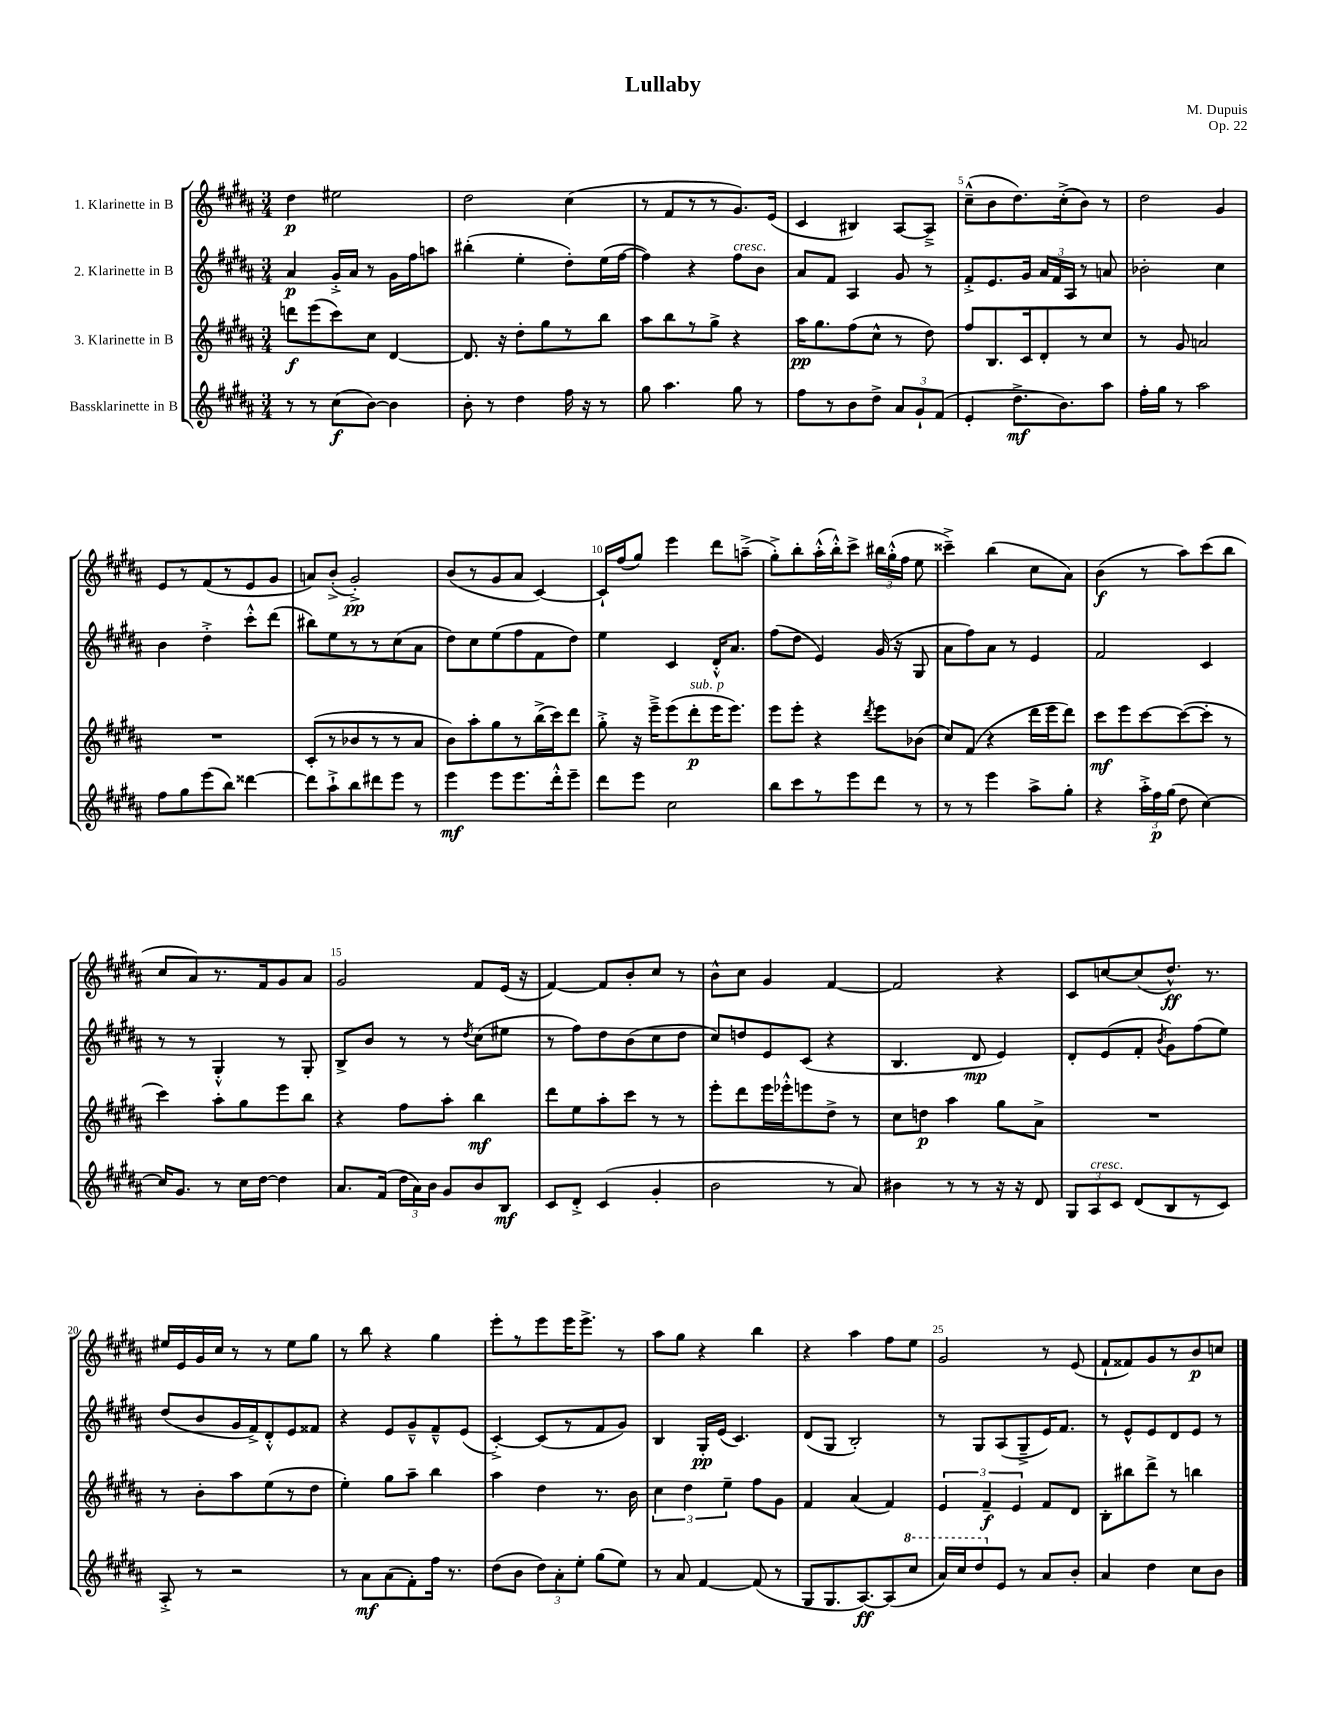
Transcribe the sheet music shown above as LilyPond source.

\header { title = "Lullaby" composer = "M. Dupuis" opus = "Op. 22" }
<<
\new StaffGroup <<
\new Staff = "s0" \with { instrumentName = "1. Klarinette in B" } {
    \clef treble \key b \major \numericTimeSignature \time 3/4
    \autoBeamOff dis''4\p eis''2 |
    dis''2 cis''4( |
    r8 fis'8[ r8 r8 gis'8.) e'16]( |
    cis'4 bis4) ais8[~ ais8]---> |
    cis''8[---^( b'8 dis''8.) cis''16-.->( b'8]) r8 |
    dis''2 gis'4 |
    e'8[ r8 fis'8( r8 e'8 gis'8] |
    a'8[) b'8]-.->( gis'2-.->\pp) |
    b'8[( r8 gis'8 ais'8] cis'4~) |
    cis'16[-! fis''16( gis''8]) e'''4 dis'''8[ a''8]--->( |
    gis''8[-.->) b''8-. ais''16-.-^( b''16-.-^) cis'''8]-> \tuplet 3/2 { bis''16[ gis''16-.-^( fis''16] } e''8 |
    cisis'''4--->) b''4( cis''8[ ais'8]) |
    b'4\f( r8 ais''8[) cis'''8( b''8] |
    cis''8[ ais'8) r8. fis'16 gis'8 ais'8] |
    gis'2 fis'8[ e'16]( r16 |
    fis'4~) fis'8[ b'8-. cis''8] r8 |
    b'8[-^ cis''8] gis'4 fis'4~ |
    fis'2 r4 |
    cis'8[ c''8~ c''8( dis''8.]-^\ff) r8. |
    eis''16[ e'16 gis'16 cis''16] r8 r8 eis''8[ gis''8] |
    r8 b''8 r4 gis''4 |
    e'''8[-. r8 e'''8 e'''16 e'''8.]-> r8 |
    ais''8[ gis''8] r4 b''4 |
    r4 ais''4 fis''8[ e''8] |
    gis'2 r8 e'8( |
    fis'8[-! fisis'8) gis'8 r8 b'8\p c''8] \bar "|." |
}
\new Staff = "s1" \with { instrumentName = "2. Klarinette in B" } {
    \clef treble \key b \major \numericTimeSignature \time 3/4
    \autoBeamOff ais'4\p gis'16[-.-> ais'16] r8 gis'16[ fis''16 a''8] |
    bis''4-.( e''4-. dis''8[-.) e''16( fis''16]~ |
    fis''4) r4 fis''8[^\markup { \italic "cresc." } b'8] |
    ais'8[ fis'8] ais4 gis'8 r8 |
    fis'8[-.-> e'8. gis'16] \tuplet 3/2 { ais'16[ fis'16 ais16] } r8 a'8 |
    bes'2-. cis''4 |
    b'4 dis''4-.-> cis'''8[-.-^ dis'''8]( |
    bis''8[) e''8 r8 r8 cis''8( ais'8] |
    dis''8[) cis''8 e''8( fis''8 fis'8 dis''8]) |
    e''4 cis'4 dis'16[-.-^ ais'8.] |
    fis''8[( dis''8] e'4) gis'16( r16 gis8 |
    ais'8[ fis''8) ais'8] r8 e'4 |
    fis'2 cis'4 |
    r8 r8 gis4-.-^ r8 gis8-. |
    b8[-> b'8] r8 r8 \acciaccatura { dis''8 } cis''8[( eis''8] |
    r8 fis''8[) dis''8 b'8( cis''8 dis''8] |
    cis''8[) d''8 e'8 cis'8]( r4 |
    b4. dis'8\mp e'4) |
    dis'8[-. e'8( fis'8]-. \acciaccatura { b'8 } gis'8[) fis''8( e''8]) |
    dis''8[( b'8 gis'16 fis'16->) dis'8-.-^ e'8 fisis'8] |
    r4 e'8[ gis'8---^ fis'8---^ e'8]( |
    cis'4~-.->) cis'8[( r8 fis'8 gis'8]) |
    b4 gis16[-.\pp e'16]( cis'4.) |
    dis'8[( gis8] b2-.) |
    r8 gis8[ ais8( gis8---> e'16) fis'8.] |
    r8 e'8[-^ e'8 dis'8 e'8] r8 \bar "|." |
}
\new Staff = "s2" \with { instrumentName = "3. Klarinette in B" } {
    \clef treble \key b \major \numericTimeSignature \time 3/4
    \autoBeamOff d'''8[\f e'''8( cis'''8) cis''8] dis'4~ |
    dis'8. r16 dis''8[-. gis''8 r8 b''8] |
    ais''8[ b''8 r8 gis''8]-> r4 |
    ais''16[\pp gis''8. fis''8( cis''8]-^ r8 dis''8) |
    fis''8[ b8. cis'16 dis'8-. r8 cis''8] |
    r8 gis'8 a'2 |
    R2. |
    cis'8[-.( r8 bes'8 r8 r8 ais'8] |
    b'8[) ais''8-. gis''8 r8 b''16->( cis'''16) dis'''8] |
    gis''8-.-> r16 e'''16[---> e'''8( dis'''8-.\p^\markup { \italic "sub. p" } e'''16 e'''8.]) |
    e'''8[ e'''8]-. r4 \acciaccatura { dis'''8 } e'''8[ bes'8]( |
    cis''8[) fis'8]( r4 dis'''16[ e'''16 dis'''8]) |
    cis'''8[\mf e'''8 cis'''8~ cis'''8~( cis'''8]-. r8 |
    cis'''4) ais''8[-. gis''8 e'''8 b''8] |
    r4 fis''8[ ais''8]-. b''4\mf |
    dis'''8[ e''8 ais''8-. cis'''8] r8 r8 |
    e'''8[-. dis'''8 e'''16 ees'''16-.-^ e'''8 dis''8]-> r8 |
    cis''8[ d''8]\p ais''4 gis''8[ ais'8]-> |
    R2. |
    r8 b'8[-. ais''8 e''8( r8 dis''8] |
    e''4-.) gis''8[ ais''8]-- b''4 |
    ais''4 dis''4 r8. b'16 |
    \tuplet 3/2 { cis''4 dis''4 e''4-- } fis''8[ gis'8] |
    fis'4 ais'4( fis'4) |
    \tuplet 3/2 { e'4 fis'4--\f e'4 } fis'8[ dis'8] |
    b8[-. bis''8 dis'''8]-> r8 b''4 \bar "|." |
}
\new Staff = "s3" \with { instrumentName = "Bassklarinette in B" } {
    \clef treble \key b \major \numericTimeSignature \time 3/4
    \autoBeamOff r8 r8 cis''8[\f( b'8]~) b'4 |
    b'8-. r8 dis''4 fis''16 r16 r8 |
    gis''8 ais''4. gis''8 r8 |
    fis''8[ r8 b'8 dis''8]-> \tuplet 3/2 { ais'8[ gis'8-! fis'8]( } |
    e'4-. dis''8.[->\mf b'8.) ais''8] |
    fis''16[-. gis''16] r8 ais''2 |
    fis''8[ gis''8 e'''8( b''8]) disis'''4~ |
    disis'''8[ ais''8-!-> b''8 dis'''8 e'''8] r8 |
    e'''4\mf e'''8[ e'''8. dis'''16-.-^ e'''8]-- |
    dis'''8[ e'''8] cis''2 |
    b''8[ cis'''8 r8 e'''8 dis'''8] r8 |
    r8 r8 e'''4 ais''8[-> gis''8]-. |
    r4 \tuplet 3/2 { ais''16[-.-> fis''16\p gis''16]( } dis''8 cis''4~) |
    cis''16[ gis'8.] r8 cis''16[ dis''16]~ dis''4 |
    ais'8.[ fis'16]( \tuplet 3/2 { dis''16[ ais'16) b'16] } gis'8[ b'8 b8]\mf |
    cis'8[ dis'8]-.-> cis'4( gis'4-. |
    b'2 r8 ais'8) |
    bis'4 r8 r8 r16 r16 dis'8 |
    \tuplet 3/2 { gis8[ ais8^\markup { \italic "cresc." } cis'8] } dis'8[( b8 r8 cis'8]) |
    ais8-.-> r8 r2 |
    r8 ais'8[\mf ais'8( fis'8-.) fis''16] r8. |
    dis''8[( b'8] \tuplet 3/2 { dis''8[) ais'8-. e''8]-. } gis''8[( e''8]) |
    r8 ais'8 fis'4~ fis'8( r8 |
    gis8[ gis8. ais8.~\ff) ais8( \ottava #1 cis'''8] |
    ais''16[) cis'''16 dis'''8 \ottava #0 e'8] r8 ais'8[ b'8]-. |
    ais'4 dis''4 cis''8[ b'8] \bar "|." |
}
>>
>>
\layout { \context { \Score \override BarNumber.break-visibility = ##(#f #t #t) barNumberVisibility = #(every-nth-bar-number-visible 5) } }
